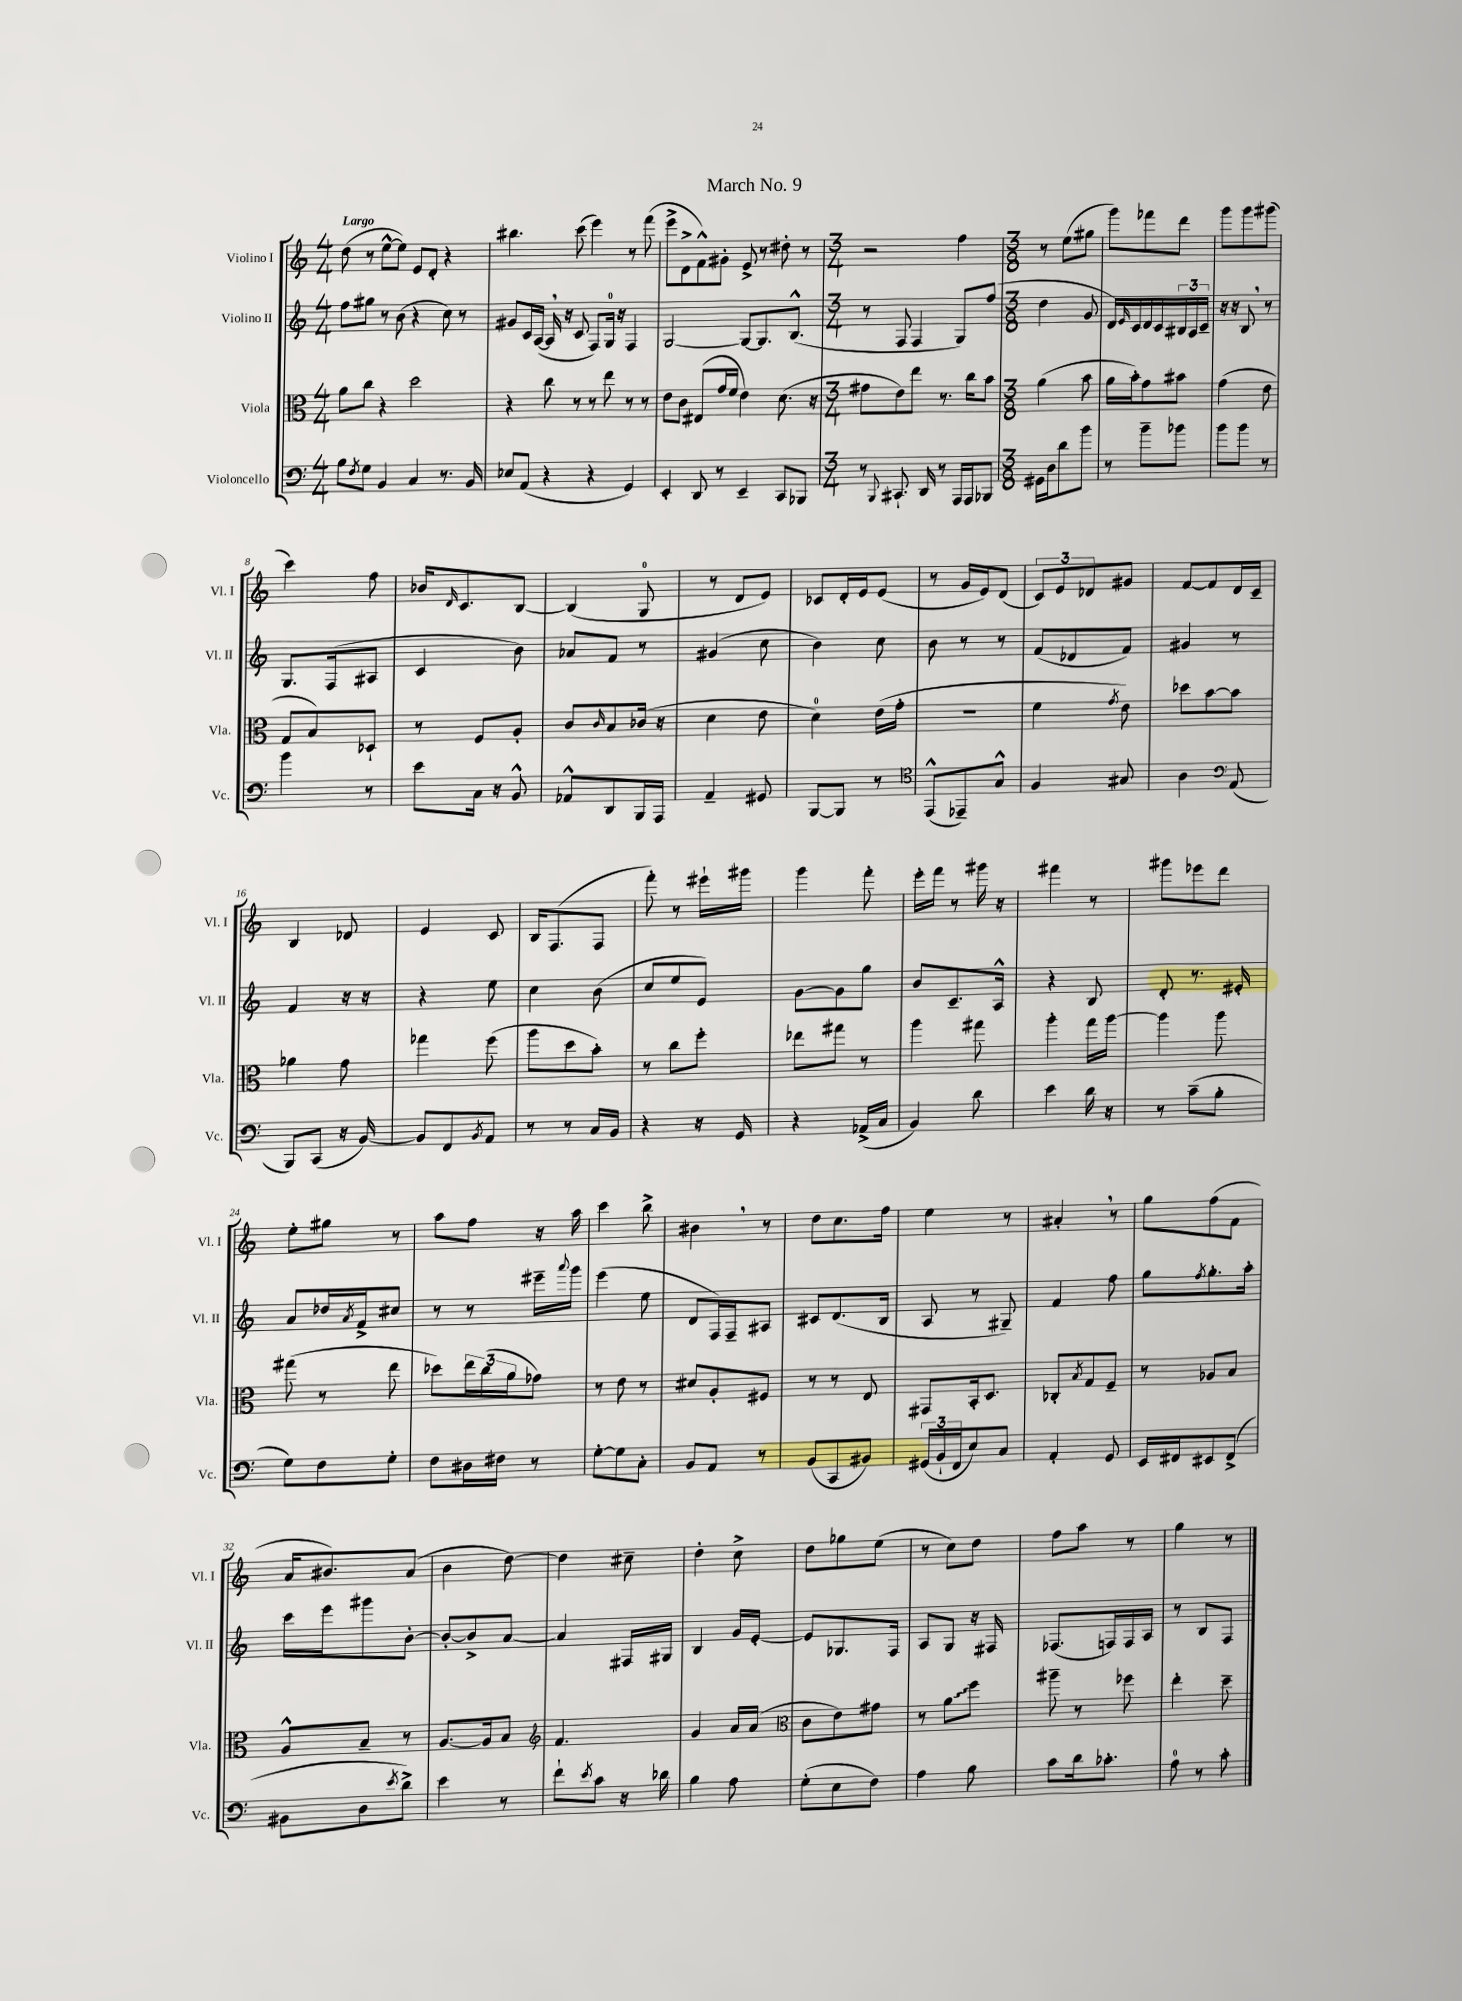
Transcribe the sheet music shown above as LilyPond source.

\header { title = "March No. 9" }
<<
\new StaffGroup <<
\new Staff = "s0" \with { instrumentName = "Violino I" shortInstrumentName = "Vl. I" } {
    \clef treble \key c \major \numericTimeSignature \time 4/4 \tempo "Largo"
    d''8( r8 e''8~-^ e''8) e'8 d'8-. r4 |
    bis''4. c'''8( e'''4) r8 f'''8( |
    e'''8-> d'8-> f'8-^) gis'8-. e'8-> r8 dis''8-. r8 |
    \numericTimeSignature \time 3/4 r2 f''4 |
    \numericTimeSignature \time 3/8 r8 e''8( gis''8 |
    g'''8) fes'''8 d'''8 |
    g'''8 g'''8 gis'''8( |
    c'''4) f''8 |
    bes'16 \grace { d'16 } c'8. b8~ |
    b4( g8-0 |
    r8 d'8 e'8) |
    ces'8 d'16-. e'16 e'8( |
    r8 g'16 e'16) d'8( |
    \tuplet 3/2 { c'8) e'8 des'8 } gis'8 |
    f'8~ f'8 d'16 c'16-- |
    b4 des'8 |
    e'4 c'8 |
    b16 f8.( f8 |
    f'''8-.) r8 eis'''16-! gis'''16 |
    g'''4 f'''8-. |
    e'''16-. f'''16 r8 gis'''16 r16 |
    fis'''4 r8 |
    gis'''8 ees'''8 d'''8 |
    e''8-. gis''8 r8 |
    a''8 f''8 r16 a''16 |
    c'''4 b''8-> |
    bis'4 \breathe r8 |
    d''8 c''8. f''16 |
    e''4 r8 |
    ais'4-. \breathe r8 |
    g''8 f''8( f'8 |
    a'16 bis'8.) a'8( |
    b'4 d''8~) |
    d''4 cis''8-- |
    d''4-. c''8-> |
    d''8 ges''8 e''8( |
    r8 c''8) d''8 |
    f''8 a''8 r8 |
    g''4 r8 \bar "|." |
}
\new Staff = "s1" \with { instrumentName = "Violino II" shortInstrumentName = "Vl. II" } {
    \clef treble \key c \major \numericTimeSignature \time 4/4
    f''8 gis''8 r8 b'8( r4 c''8) r8 |
    gis'8 c'16 a16~( a16 \breathe r16 c'8 f8) g16-0 r16 f4 |
    g2~ g8~ g8. b8.-^( |
    \numericTimeSignature \time 3/4 r8 f8 f4 g8) f''8( |
    \numericTimeSignature \time 3/8 d''4 g'8 |
    d'16) \grace { e'16 } c'16 d'16 c'16 \tuplet 3/2 { bis16 a16 c'16-- } |
    r16 r16 b8 \breathe r8 |
    g8. f16( ais8 |
    c'4 b'8) |
    aes'8 f'8 r8 |
    gis'4( c''8 |
    b'4) c''8 |
    b'8 r8 r8 |
    f'8( des'8 f'8) |
    gis'4 r8 |
    f'4 r16 r16 |
    r4 e''8 |
    c''4 b'8( |
    c''8 e''8 e'8) |
    g'8~ g'8 g''8 |
    b'8 c'8.-- a16-^ |
    r4 b8 |
    d'8-. r8. eis'16-. |
    a'8 des''16 \acciaccatura { a'8 } f'16-> cis''8 |
    r8 r8 eis'''16-- \appoggiatura { a'''8 } g'''16 |
    e'''4( e''8 |
    d'8 f16) f16-- ais8 |
    cis'8 d'8.( b16 |
    a8 r8 gis8--) |
    f'4 f''8 |
    g''8 \acciaccatura { f''8 } g''8.-. a''16-. |
    c'''16 e'''16 gis'''8 b'8~-. |
    b'8~-. b'8-> a'8~ |
    a'4 fis16 gis16 |
    b4 g'16 e'16~-. |
    e'8 ges8. f16 |
    a8 g8 r16 fis16 |
    fes8.( f16) f16 a16 |
    r8 b8 f8 \bar "|." |
}
\new Staff = "s2" \with { instrumentName = "Viola" shortInstrumentName = "Vla." } {
    \clef alto \key c \major \numericTimeSignature \time 4/4
    a'8 c''8 r4 d''2 |
    r4 c''8 r8 r8 e''8 r8 r8 |
    e'8 c'8 eis8( g'16 f'16 e'4) d'8.( r16 |
    \numericTimeSignature \time 3/4 gis'8 e'8) e''8 r8. c''16 b'8 |
    \numericTimeSignature \time 3/8 a'4( b'8 |
    a'16 b'16-.) g'8 bis'8 |
    g'4( e'8 |
    g8 b8) des8-! |
    r8 f8 a8-. |
    c'8 \grace { c'16 } b8 ces'16( r16 |
    d'4 e'8 |
    d'4-0) e'16( g'16-. |
    R4. |
    f'4 \acciaccatura { g'8 } e'8) |
    des''8 b'8~ b'8 |
    aes'4 g'8 |
    ges''4 f''8( |
    a''8 d''8 b'8-.) |
    r8 c''8 f''8-. |
    ees''8 gis''8 r8 |
    a''4 gis''8 |
    a''4-. g''16 a''16~ |
    a''4 a''8 |
    gis''8( r8 e''8 |
    des''8) \tuplet 3/2 { e''16 c''16( a'16 } ges'8) |
    r8 e'8 r8 |
    dis'8 a8-. fis8 |
    r8 r8 e8 |
    gis,8 b,16-. d8. |
    ces8-. \acciaccatura { b8 } g8 f8-- |
    r8 aes8 b8 |
    a8-^ b8-- r8 |
    a8.~ a16 b8 |
    \clef treble f'4. |
    g'4 a'16 a'16( |
    \clef alto c'8 e'8) gis'8 |
    r8 \once \override Glissando.style = #'zigzag a'8\glissando f''8 |
    ais''8-- r8 fes''8 |
    e''4-. d''8-- \bar "|." |
}
\new Staff = "s3" \with { instrumentName = "Violoncello" shortInstrumentName = "Vc." } {
    \clef bass \key c \major \numericTimeSignature \time 4/4
    b8 \acciaccatura { f8 } g8 b,4 c4 r8. b,16 |
    ees8 a,8( r4 r4 g,4) |
    e,4-. d,8 r8 e,4-- c,8 bes,,8 |
    \numericTimeSignature \time 3/4 r8 \appoggiatura { b,,8 } cis,8.-! d,16 r8 a,,16 a,,16 bes,,8 |
    \numericTimeSignature \time 3/8 gis,16 d16 d'8 b'8 |
    r8 b'8-- bes'8 |
    b'8 b'8 r8 |
    b'4 r8 |
    e'8 c16 r16 b,8-^ |
    aes,8-^ d,8 b,,16 a,,16 |
    a,4-- gis,8 |
    b,,8~ b,,8 r8 |
    \clef tenor e,8-^( ees,8--) g8-^ |
    f4 gis8 |
    a4 \clef bass a,8( |
    b,,8) c,8( r16 b,16~) |
    b,8 f,8 \acciaccatura { b,8 } a,8 |
    r8 r8 c16 b,16 |
    r4 r16 g,16 |
    r4 aes,16->( c16 |
    b,4) d'8 |
    e'4 d'16 r16 |
    r8 c'8--( b8-. |
    g8) f8 g8-. |
    f8 dis16 fis16 r8 |
    g8~-. g8 c8-. |
    b,8 a,8 r8 |
    b,8( c,8 bis,8) |
    \tuplet 3/2 { gis,16( b,16-! f,16 } e8) c8 |
    a,4-. g,8 |
    e,16 fis,16 eis,8 fis,8->( |
    bis,8 d8 \acciaccatura { e'8 } d'8->) |
    e'4 r8 |
    f'8-! \acciaccatura { e'8 } c'8 r16 des'16 |
    b4 a8 |
    g8-.( e8 f8) |
    a4 b8 |
    c'8 d'16 ces'8.-. |
    a8-0 r8 c'8-. \bar "|." |
}
>>
>>
